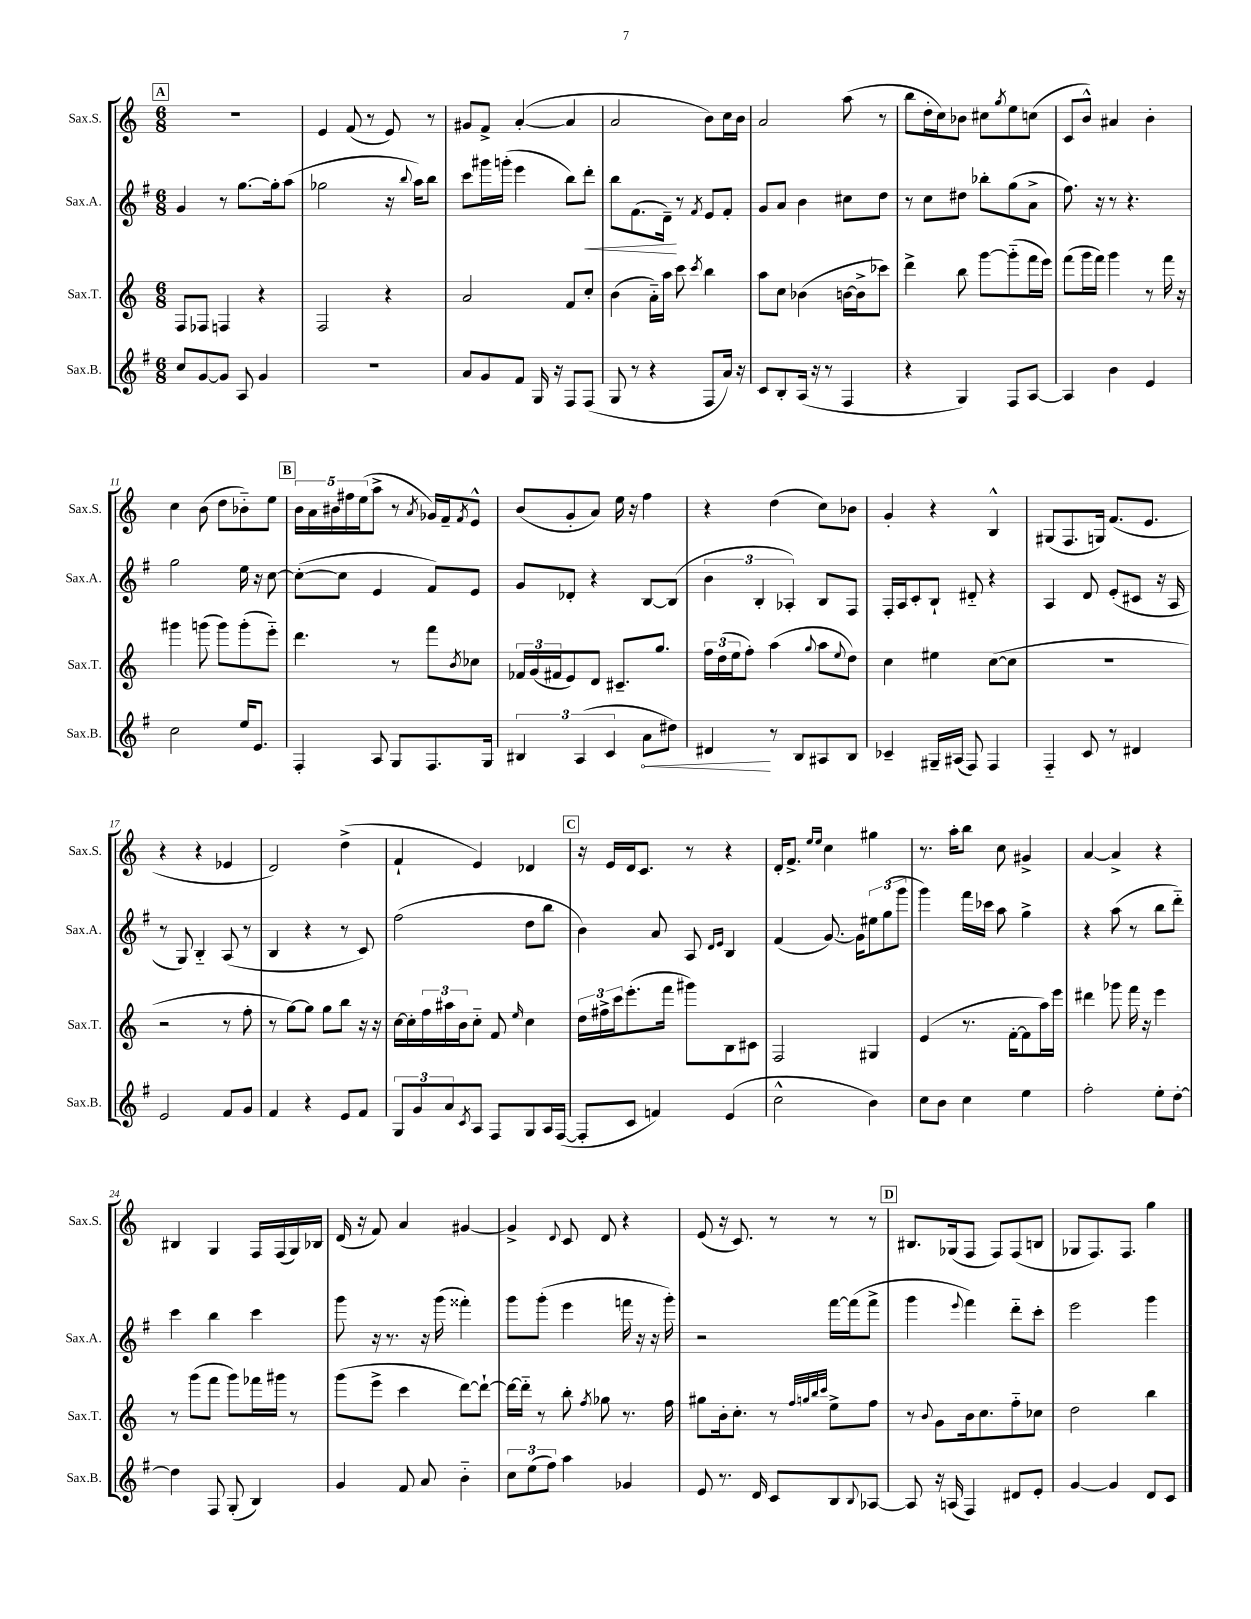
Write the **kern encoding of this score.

**kern	**kern	**kern	**kern
*staff4	*staff3	*staff2	*staff1
*clefG2	*clefG2	*clefG2	*clefG2
*k[f#]	*k[]	*k[f#]	*k[]
*M6/8	*M6/8	*M6/8	*M6/8
8cc/L	8F/L	4g/	2.r
[8g/	8F-/J	.	.
8g/]J	4F/	8r	.
8A/	.	[8.gg\L	.
4g/	4r	.	.
.	.	16gg'\]k	.
.	.	(8aa\J	.
=	=	=	=
2.r	2F/	2gg-\	4e/
.	.	.	(8f/
.	.	.	8r
.	4r	16r	8e/)
.	.	8qqbb/	.
.	.	16aa\LK)	.
.	.	8bb\J	8r
=	=	=	=
8a/L	2a/	8ccc\L	8g#/L
8g/	.	16ggg#\L	8f^/J
.	.	(16ggg'\JJ	.
8f#/J	.	4eee\	([4a'/
16G/	.	.	.
16r	.	.	.
8F#/L	8f/L	8bb\L)	4a/]
(8F#/J	8cc'/J	8ddd'\J	.
=	=	=	=
8G/	(4b\	8bb\L	2a/
8r	.	(8.f#\	.
4r	16a'~\LL)	.	.
.	16aa\JJ	16d~\Jk)	.
.	8ccc\	8r	.
.	8qccc/	8qf#/	.
8F#/L	4bb\	8e/L	8b\L)
16a/Jk)	.	8f#'/J	16cc\L
16r	.	.	16b\JJ
=	=	=	=
8c/L	8aa\L	8g/L	2a/
8B'/	8cc\J	8a/J	.
(16A/Jk	(4b-\	4b\	.
16r	.	.	.
8r	.	.	.
4F#/	[16b\LL	8cc#\L	(8aa\
.	16b^\]J	.	.
.	8ccc-\J)	8dd\J	8r
=	=	=	=
4r	4ddd^\	8r	8bb\L
.	.	8cc\L	16dd'\L
.	.	.	16cc\J)
4G/)	8bb\	8dd#\J	8b-\J
.	[8ggg\L	8bb-'\L	8cc#\L
.	.	.	8qgg/
8F#/L	(8ggg'~\]	(8gg\	8ee\
[8A/J	16fff\L	8a^\J	(8cc\J
.	16eee\JJ)	.	.
=	=	=	=
4A/]	(8fff\L	8.ff#\)	8c/L
.	16ggg\L	.	8b^^/J)
.	16fff\JJ)	16r	.
4b\	4ggg\	8r	4a#/
.	.	4.r	.
4e/	8r	.	4b'\
.	16fff\	.	.
.	16r	.	.
=	=	=	=
2cc\	4ggg#\	2gg\	4cc\
.	(8ggg\	.	(8b\
.	8ggg\L)	.	8dd\L
16ee/LK	(8ggg'\	16ee\	8b-'~\)
8.e/J	.	16r	.
.	8eee'~\J)	[8cc\	8ee\J
=	=	=	=
4F#'/	4.ddd\	(8cc'\_L	20b\LL
.	.	.	20a\
.	.	.	20b#\
.	.	8cc\]J	.
.	.	.	20ff#\
.	.	.	(20ee\J
8A/	.	4e/	8aa^\J
8G/L	8r	.	8r
.	.	.	8qa/
8.F#/	8fff\L	8f#/L)	16g-/LL)
.	.	.	16f~/J
.	8qb/	.	8qf/
.	8cc-\J	8e/J	8e^^/J
16G/Jk	.	.	.
=	=	=	=
6B#/	24f-/LL	8g/L	(8b/L
.	(24g/	.	.
.	24f#/J	.	.
.	8e/)	8d-'/J	8g'/
(6A/	.	.	.
.	8d/J	4r	8a/J)
6c/	.	.	.
.	8.c#~/L	.	16ee\
.	.	.	16r
8a\L	.	[8B/L	4ff\
.	8.gg/J	.	.
8dd#\J)	.	(8B/]J	.
=	=	=	=
4d#/	24ff\LL	6b\	4r
.	(24dd\	.	.
.	24ee\J	.	.
.	8ff'\J)	.	.
.	.	6B'/	.
8r	(4aa\	.	(4dd\
.	.	6A-'/)	.
8B/L	.	.	.
.	8qqgg/	.	.
8A#/	8aa\L	8B/L	8cc\L)
.	8qqee/	.	.
8B/J	8dd\J)	8F#/J	8b-\J
=	=	=	=
4c-~/	4cc\	16F#'/LL	4g'/
.	.	16A/J	.
.	.	8c'/	.
16G#~/LL	4ee#\	8B`/J	4r
(16A#/JJ	.	.	.
8F#/)	.	8d#'~/	.
4F#/	([8cc\L	4r	4B^^/
.	8cc\]J	.	.
=	=	=	=
4F#'~/	2.r	4A/	(8G#/L
.	.	.	8.F/
8c/	.	8d/	.
.	.	.	16G/Jk)
8r	.	(8e'/L	(8.f/L
4d#/	.	8c#/J	.
.	.	.	8.e/J
.	.	16r	.
.	.	16A/	.
=	=	=	=
2e/	2r	8r	4r
.	.	8G/)	.
.	.	4B'~/	4r
8f#/L	8r	(8A/	4e-/
8g/J	8ff'\	8r	.
=	=	=	=
4f#/	8r	4B/	2d/)
.	[8gg\L)	.	.
4r	8gg\]J	4r	.
.	8gg\L	.	.
8e/L	8bb\J	8r	(4dd^\
8f#/J	16r	8c/)	.
.	16r	.	.
=	=	=	=
12G/L	[16cc\LL	(2ff#\	4f`/
.	16cc'\]	.	.
12g/	.	.	.
.	24ff\	.	.
12a/	24aa#\	.	.
.	24b\J	.	.
8qc/	.	.	.
8A/J	8cc'~\J	.	4e/)
8F#/L	8f/	.	.
.	16qqee/	.	.
8G/	4cc\	8dd\L	4d-/
16A/L	.	8bb\J	.
([16F#/JJ	.	.	.
=	=	=	=
8F#'/]L	24dd\LL	4b\)	16r
.	24ff#^\	.	.
.	.	.	16e/LL
.	24ccc\J	.	.
8c/J	(8.eee'\	.	16d/J
.	.	.	8.c/J
4f/)	.	8a/	.
.	16fff\Jk	.	.
.	8ggg#\L)	8A/	8r
.	.	16qqd/LL	.
.	.	16qqe/JJ	.
(4e/	8B\	4B/	4r
.	8c#\J	.	.
=	=	=	=
2cc^^\	2F/	(4f#/	16d'/LK
.	.	.	8.f^/J
.	.	.	16qqee/LL
.	.	.	16qqee/JJ
.	.	[8.g/)	4cc\
.	.	16g\]LK	.
4b\)	4G#/	12ee#\	4gg#\
.	.	(12gg\	.
.	.	12ggg\J	.
=	=	=	=
8cc\L	(4e/	4ggg\)	8.r
8b\J	.	.	.
.	.	.	16aa'\LK
4cc\	8.r	16fff#\LL	8bb\J
.	.	16ccc-\JJ	.
.	.	8aa\	8cc\
.	[16f'\LK	.	.
4ee\	8f\]	4gg^\	4g#^/
.	16aa\L)	.	.
.	16eee\JJ	.	.
=	=	=	=
2ff#'\	4ddd#\	4r	[4a/
.	8ggg-\	(8aa\	4a^/]
.	16fff\	8r	.
.	16r	.	.
8ee'\L	4eee\	8bb\L	4r
[8dd'\J	.	8ddd'~\J)	.
=	=	=	=
4dd\]	8r	4ccc\	4B#/
.	(8ggg\L	.	.
8F#/	8fff\J	4bb\	4G/
(8G'/	8ggg\L)	.	.
4B/)	16fff-\L	4ccc\	16F/LL
.	16ggg#\JJ	.	(16F/
.	8r	.	16G/)
.	.	.	16B-/JJ
=	=	=	=
4g/	(8ggg\L	8ggg\	(16d/
.	.	.	16r
.	8eee^\J	16r	8f/)
.	.	8.r	.
8f#/	4ccc\	.	4a/
8a/	.	16r	.
.	.	(16ggg\	.
4b'~\	[8ddd\L)	4fff##'\)	[4g#/
.	8ddd`\_J	.	.
=	=	=	=
12cc\L	16ddd\_LL	8ggg\L	4g#^/]
.	16ddd'~\]JJ	.	.
(12ee\	.	.	.
.	8r	(8ggg'\J	.
12ff#\J)	.	.	.
.	.	.	8qqd/
4aa\	8bb'\	4eee\	8c/
.	8qff/	.	.
.	8gg-\	.	8d/
4g-/	8.r	16fff\	4r
.	.	16r	.
.	.	16r	.
.	16ff\	16ggg'\)	.
=	=	=	=
8e/	8gg#\L	2r	(8e/
8.r	16b'\k	.	16r
.	8.cc'\J	.	8.c/)
16d/	.	.	.
8c/L	8r	.	8r
.	32qqff/LLL	.	.
.	32qqgg/	.	.
.	32qqbb/	.	.
.	32qqccc/JJJ	.	.
8B/	8ee^\L	[16fff#\LL	8r
.	.	(16fff#\]J	.
8qqB/	.	.	.
[8A-/J	8ff\J	8fff#^\J	8r
=	=	=	=
8A-/]	8r	4ggg\	8.B#/L
.	8qqb/	.	.
16r	8g\L	.	.
(16A/	.	.	(16G-/k
.	.	8qqeee/	.
4F#/)	16b\k	4fff#\)	8F/J
.	8.cc\	.	.
.	.	.	8F/L)
8d#/L	8ff'~\	8ddd'~\L	(8F/
8e'/J	8cc-\J	8ccc'\J	8B/J
=	=	=	=
[4g/	2dd\	2eee\	8G-/L
.	.	.	8.F/)
4g/]	.	.	.
.	.	.	8.F/J
8d/L	4bb\	4ggg\	4gg\
8c/J	.	.	.
==	==	==	==
*-	*-	*-	*-
